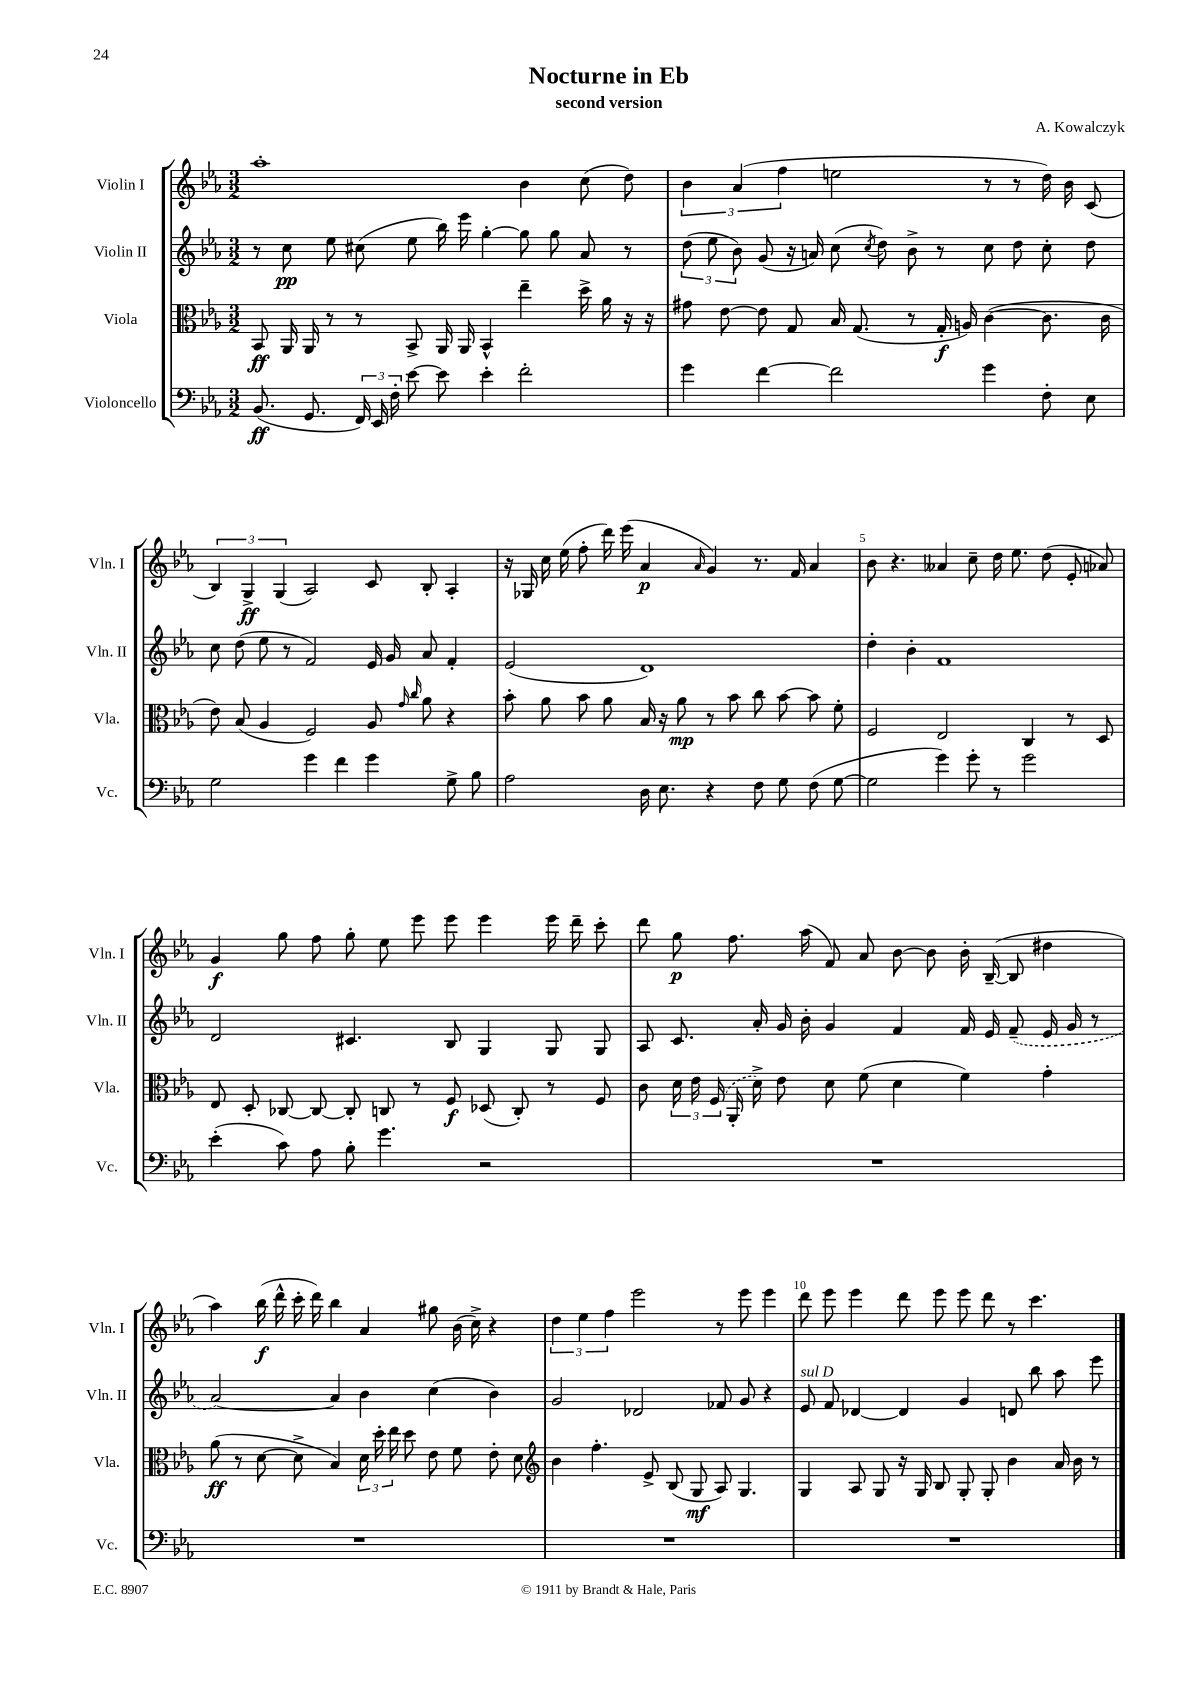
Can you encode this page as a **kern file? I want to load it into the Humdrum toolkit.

**kern	**kern	**kern	**kern
*staff4	*staff3	*staff2	*staff1
*clefF4	*clefC3	*clefG2	*clefG2
*k[b-e-a-]	*k[b-e-a-]	*k[b-e-a-]	*k[b-e-a-]
*M3/2	*M3/2	*M3/2	*M3/2
(8.BB-	8BB-	8r	1aa-'
.	16AA-	8cc	.
8.GG	16AA-	.	.
.	8r	8ee-	.
24FF)	8r	(8cc#	.
24EE-	.	.	.
24F'	.	.	.
[8e-	8BB-^	8ee-	.
8e-]	16AA-	16bb-)	.
.	16AA-	16eee-	.
4e-'	4BB-^^	[4gg'	.
2f'	4ee-~	8gg]	4b-
.	.	8gg	.
.	16dd^	8a-	(8cc
.	16a-	.	.
.	16r	8r	8dd)
.	16r	.	.
=	=	=	=
4g	8g#	(12dd	6b-
.	.	12ee-	.
.	[8e-	.	.
.	.	12b-)	(6a-
[4f	8e-]	(8g	.
.	.	.	6ff
.	8G	16r	.
.	.	16a)	.
2f]	16B-	(8cc	2ee
.	(8.G	.	.
.	.	8qcc	.
.	.	8dd)	.
.	8r	8b-^	.
.	16G'	8r	.
.	16A)	.	.
4g	([4c	8cc	8r
.	.	8dd	8r
8F'	8.c]	8cc'	16dd)
.	.	.	16b-
8E-	.	8dd	(8c
.	16c	.	.
=	=	=	=
2G	8e-)	8cc	6B-)
.	(8B-	(8dd	.
.	.	.	6G^
.	4A-	8ee-	.
.	.	.	(6G
.	.	8r	.
4g	2F)	2f)	2A-)
4f	.	.	.
4g	8A-	16e-	8c
.	.	16g	.
.	16qqg	.	.
.	16qqcc	.	.
.	8a-	8a-	8B-'
8G^	4r	4f'	4A-'
8B-	.	.	.
=	=	=	=
2A-	8b-'	(2e-	16r
.	.	.	16G-
.	8a-	.	16cc
.	.	.	(16ee-
.	8b-	.	8ff'
.	8a-	.	16ddd)
.	.	.	(16eee-
16D	16B-	1d)	4a-
8.E-	16r	.	.
.	8a-	.	.
.	.	.	16qqa-
4r	8r	.	4g)
.	8b-	.	.
8F	8cc	.	8.r
8G	[8b-	.	.
.	.	.	16f
(8F	8b-]	.	4a-
[8G	8f'	.	.
=	=	=	=
2G]	2F	4dd'	8b-
.	.	.	4.r
.	.	4b-'	.
4g)	2E-	1f	4a--
8g'	.	.	8cc~
8r	.	.	16dd
.	.	.	8.ee-
2g	4C	.	.
.	.	.	(8dd
.	8r	.	8e-'
.	8D	.	8a-)
=	=	=	=
(4e-'	8E-	2d	4g
.	8D'	.	.
8c)	[8C-	.	8gg
8A-	8C-_	.	8ff
8B-'	8C-']	4.c#	8gg'
4.g	8C	.	8ee-
.	8r	.	8eee-
.	8F	8B-	8eee-
2r	(8D-	4G	4eee-
.	8C')	.	.
.	8r	8G	16eee-
.	.	.	16ddd~
.	8F	8G	8ccc'
=	=	=	=
1.r	8c	8A-	8ddd
.	24d	8.c	8gg
.	24e-	.	.
.	(24F	.	.
.	16AA-'	.	8.ff
.	16d^)	16a-'	.
.	8e-	16g	.
.	.	16b-'	(16aa-
.	8d	4g	8f)
.	(8f	.	8a-
.	4d	4f	[8b-
.	.	.	8b-]
.	4f)	16f	16b-'
.	.	16e-	([16B-~
.	.	(8f~	8B-]
.	4g'	16e-	4dd#
.	.	16g	.
.	.	8r	.
=	=	=	=
1.r	(8a-	[2a-)	4aa-)
.	8r	.	.
.	[8d	.	(16bb-
.	.	.	16ddd^^
.	8d^]	.	16ccc'
.	.	.	16ddd)
.	4B-)	4a-]	4bb-
.	24d	4b-	4a-
.	24dd'	.	.
.	24ee-	.	.
.	8dd	.	.
.	8e-	(4cc	8gg#
.	8f	.	(16b-
.	.	.	16cc^)
.	8e-'	4b-)	4r
.	8d	.	.
=	=	=	=
*	*clefG2	*	*
1.r	4b-	2g	6dd
.	.	.	6ee-
.	4.ff'	.	.
.	.	.	6ff
.	.	2d-	2eee-
.	8e-^	.	.
.	(8B-	.	.
.	8G	.	.
.	8A-)	8f-	8r
.	4.G	8g	8eee-
.	.	4r	4eee-
=	=	=	=
1.r	4G	8e-	8ddd
.	.	8f	8eee-
.	8A-	[4d-	4eee-
.	8G	.	.
.	16r	4d-]	8ddd
.	16G	.	.
.	8B-	.	8eee-
.	8G'	4g	8eee-
.	8G'	.	8ddd
.	4b-	8d	8r
.	.	8bb-	4.ccc
.	16a-	8aa-	.
.	16b-	.	.
.	8r	8eee-	.
==	==	==	==
*-	*-	*-	*-
